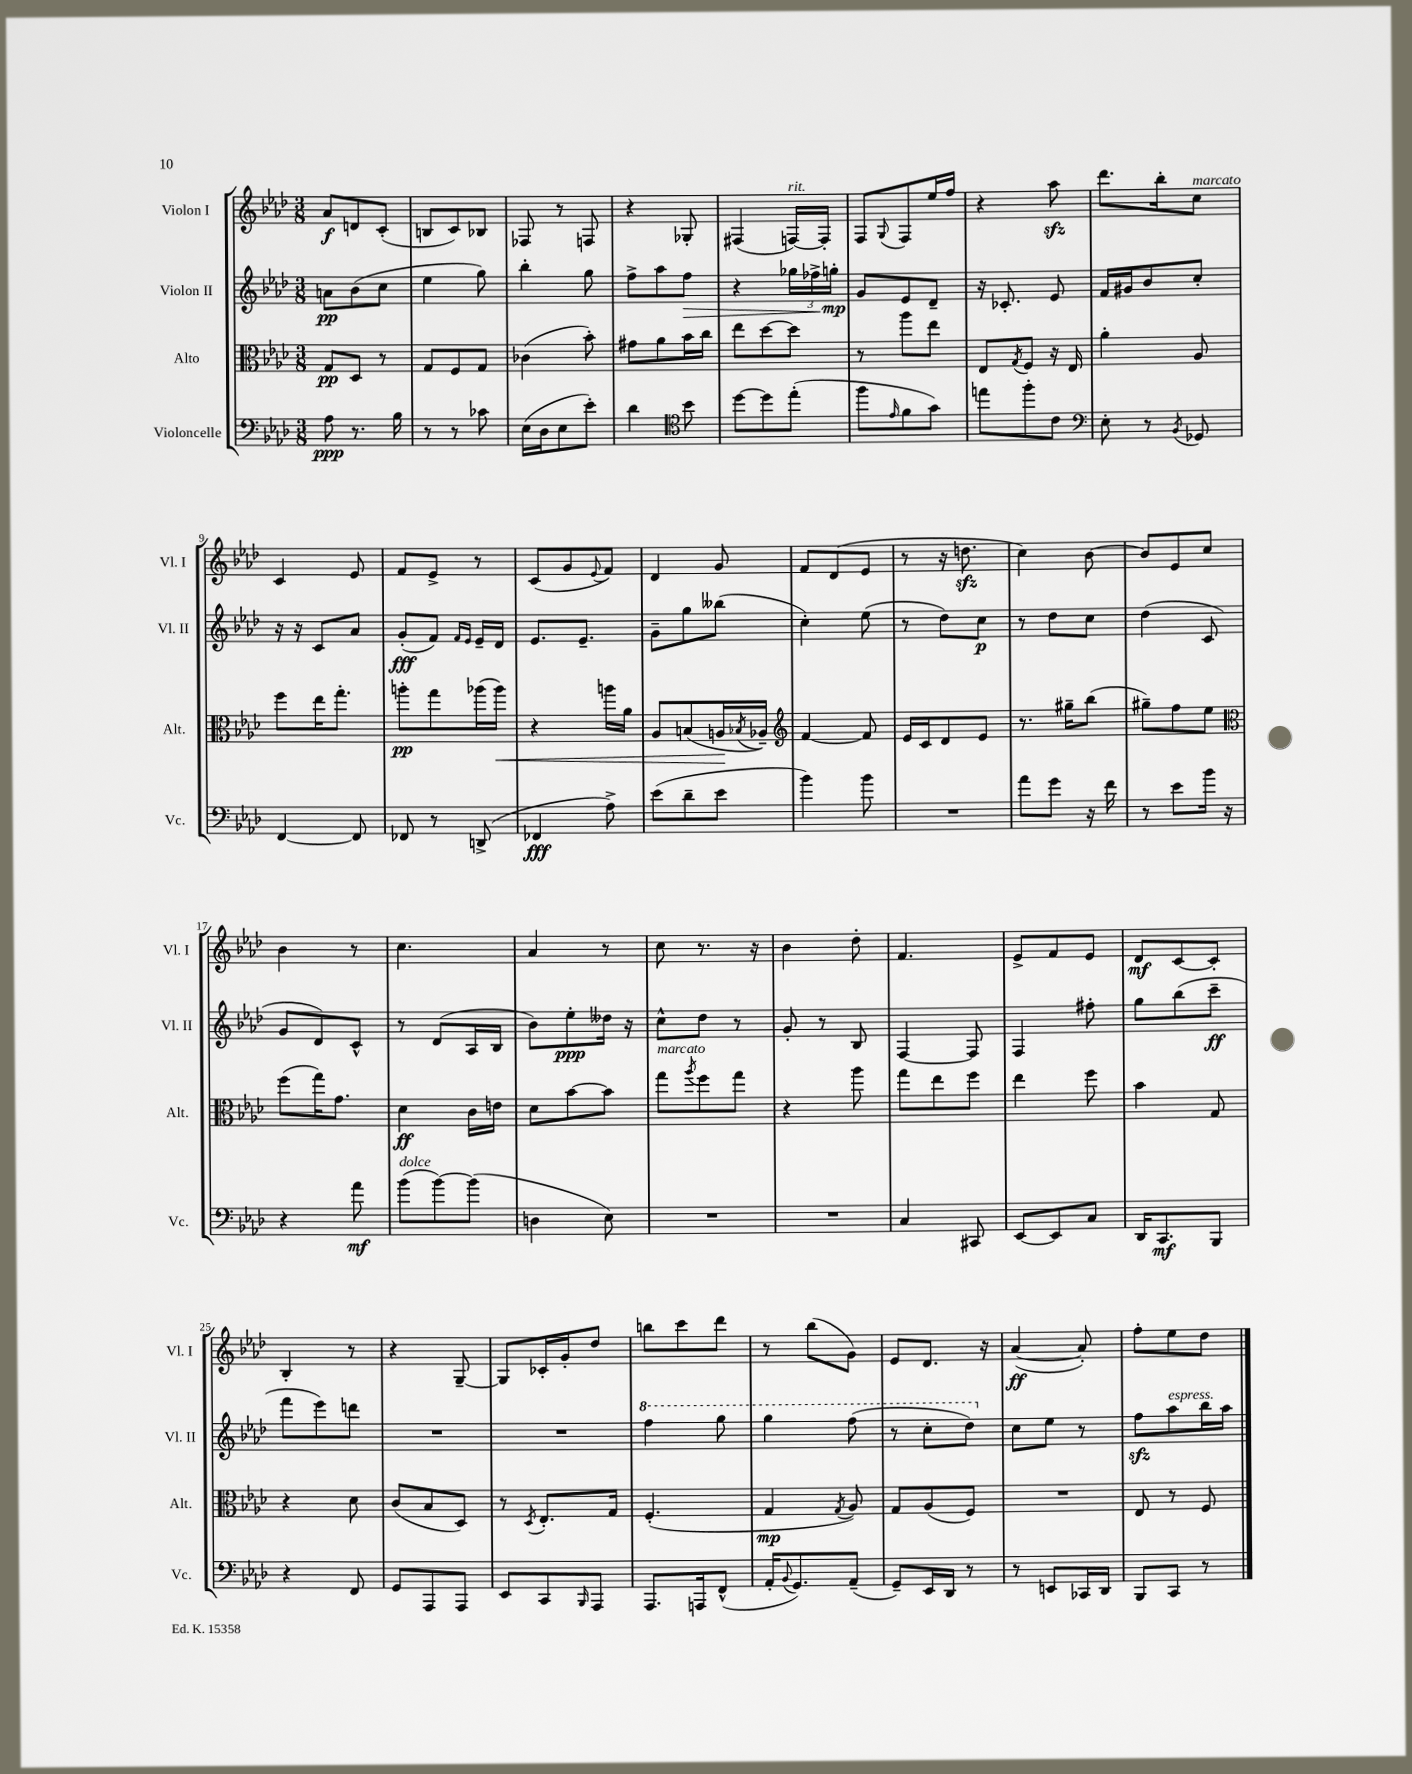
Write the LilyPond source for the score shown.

<<
\new StaffGroup <<
\new Staff = "s0" \with { instrumentName = "Violon I" shortInstrumentName = "Vl. I" } {
    \clef treble \key aes \major \numericTimeSignature \time 3/8
    aes'8\f d'8 c'8-.( |
    b8 c'8) bes8 |
    fes8 r8 f8 |
    r4 ges8-. |
    fis4( f16~^\markup { \italic "rit." }) f16-. |
    f8 \appoggiatura { g8 } f8 ees''16 f''16 |
    r4 aes''8\sfz |
    des'''8. bes''16-. c''8^\markup { \italic "marcato" } |
    c'4 ees'8 |
    f'8 ees'8-> r8 |
    c'8( g'8 \appoggiatura { ees'8 } f'8) |
    des'4 g'8 |
    f'8 des'8( ees'8 |
    r8 r16 d''8.\sfz |
    c''4) bes'8~ |
    bes'8 ees'8 c''8 |
    bes'4 r8 |
    c''4. |
    aes'4 r8 |
    c''8 r8. r16 |
    bes'4 des''8-. |
    f'4. |
    ees'8-> f'8 ees'8 |
    des'8\mf c'8~ c'8-. |
    bes4-. r8 |
    r4 g8~-- |
    g8 ces'16-. g'16-. des''8 |
    b''8 c'''8 des'''8 |
    r8 bes''8( g'8) |
    ees'8 des'8. r16 |
    aes'4~\ff( aes'8-.) |
    f''8-. ees''8 des''8 \bar "|." |
}
\new Staff = "s1" \with { instrumentName = "Violon II" shortInstrumentName = "Vl. II" } {
    \clef treble \key aes \major \numericTimeSignature \time 3/8
    a'8\pp bes'8( c''8 |
    ees''4 g''8) |
    bes''4-. g''8 |
    f''8-> aes''8 f''8\> |
    r4 \tuplet 3/2 { ges''16 fes''16->\! g''16-.\mp } |
    g'8 ees'8 des'8-- |
    r16 ces'8.-. ees'8 |
    f'16 gis'16 bes'8 c''8-. |
    r16 r16 c'8 aes'8 |
    g'8-.\fff( f'8) \grace { f'16 ees'16 } ees'16-- des'16 |
    ees'8. ees'8.-- |
    g'8-- g''8 beses''8( |
    c''4-.) ees''8( |
    r8 des''8) c''8\p |
    r8 des''8 c''8 |
    des''4( c'8 |
    g'8 des'8) c'8-^ |
    r8 des'8( aes16 bes16 |
    bes'8) ees''8-.\ppp deses''16 r16 |
    c''8-^ des''8 r8 |
    g'8-. r8 bes8 |
    f4~ f8 |
    f4 fis''8-. |
    g''8 bes''8( c'''8--\ff |
    f'''8 ees'''8) d'''8 |
    R4. |
    R4. |
    \ottava #1 f'''4 g'''8 |
    g'''4 f'''8( |
    r8 c'''8-. des'''8) \ottava #0 |
    c''8 ees''8 r8 |
    f''8\sfz aes''8^\markup { \italic "espress." } bes''16 aes''16 \bar "|." |
}
\new Staff = "s2" \with { instrumentName = "Alto" shortInstrumentName = "Alt." } {
    \clef alto \key aes \major \numericTimeSignature \time 3/8
    g8\pp des8 r8 |
    g8 f8 g8 |
    ces'4( bes'8-.) |
    gis'8 aes'8 bes'16 c''16 |
    ees''8 des''8~ des''8 |
    r8 aes''8 ees''8 |
    ees8 \acciaccatura { g8 } f8 r16 ees16 |
    aes'4-. aes8 |
    f''8 ees''16 g''8.-. |
    a''8-.\pp g''8 aes''16( aes''16\<) |
    r4 a''16 aes'16 |
    aes8 b8( a16\! \acciaccatura { bes8 } aes16--) |
    \clef treble f'4~ f'8 |
    ees'16 c'16 des'8 ees'8 |
    r8. gis''16-- bes''8( |
    gis''8--) f''8 ees''8 |
    \clef alto f''8( g''16) g'8. |
    des'4\ff c'16 e'16 |
    des'8 bes'8~ bes'8 |
    g''8^\markup { \italic "marcato" } \acciaccatura { aes''8 } f''8 g''8 |
    r4 aes''8 |
    g''8 ees''8 f''8 |
    ees''4 f''8 |
    bes'4 g8 |
    r4 des'8 |
    c'8( bes8 des8) |
    r8 \acciaccatura { des8 } ees8.-. g16 |
    f4.-.( |
    g4\mp \acciaccatura { g8 } aes8) |
    g8 aes8( f8) |
    R4. |
    ees8 r8 f8 \bar "|." |
}
\new Staff = "s3" \with { instrumentName = "Violoncelle" shortInstrumentName = "Vc." } {
    \clef bass \key aes \major \numericTimeSignature \time 3/8
    aes8\ppp r8. bes16 |
    r8 r8 ces'8 |
    ees16( des16 ees8 ees'8-.) |
    des'4 \clef tenor bes'8 |
    des''8~ des''8 ees''8-.( |
    f''8 \grace { ees'16 } f'8 g'8) |
    e''8 f''8-. c'8 |
    \clef bass ees8-. r8 \acciaccatura { bes,8 } ges,8 |
    f,4~ f,8 |
    fes,8 r8 d,8->( |
    fes,4\fff aes8->) |
    ees'8( des'8-- ees'8 |
    bes'4) bes'8 |
    R4. |
    aes'8 g'8 r16 f'16 |
    r8 ees'8 bes'16 r16 |
    r4 aes'8\mf |
    bes'8^\markup { \italic "dolce" }( bes'8~) bes'8( |
    d4 ees8) |
    R4. |
    R4. |
    c4 cis,8 |
    ees,8~ ees,8 c8 |
    des,16 c,8.\mf bes,,8 |
    r4 f,8 |
    g,8 aes,,8 aes,,8 |
    ees,8 c,8 \grace { bes,,16 } aes,,8 |
    aes,,8. a,,16 f,8-^( |
    aes,16-. \appoggiatura { bes,8 } g,8.) aes,8--( |
    g,8--) ees,16 des,16 r8 |
    r8 e,8 ces,16 des,16 |
    bes,,8 c,8 r8 \bar "|." |
}
>>
>>
